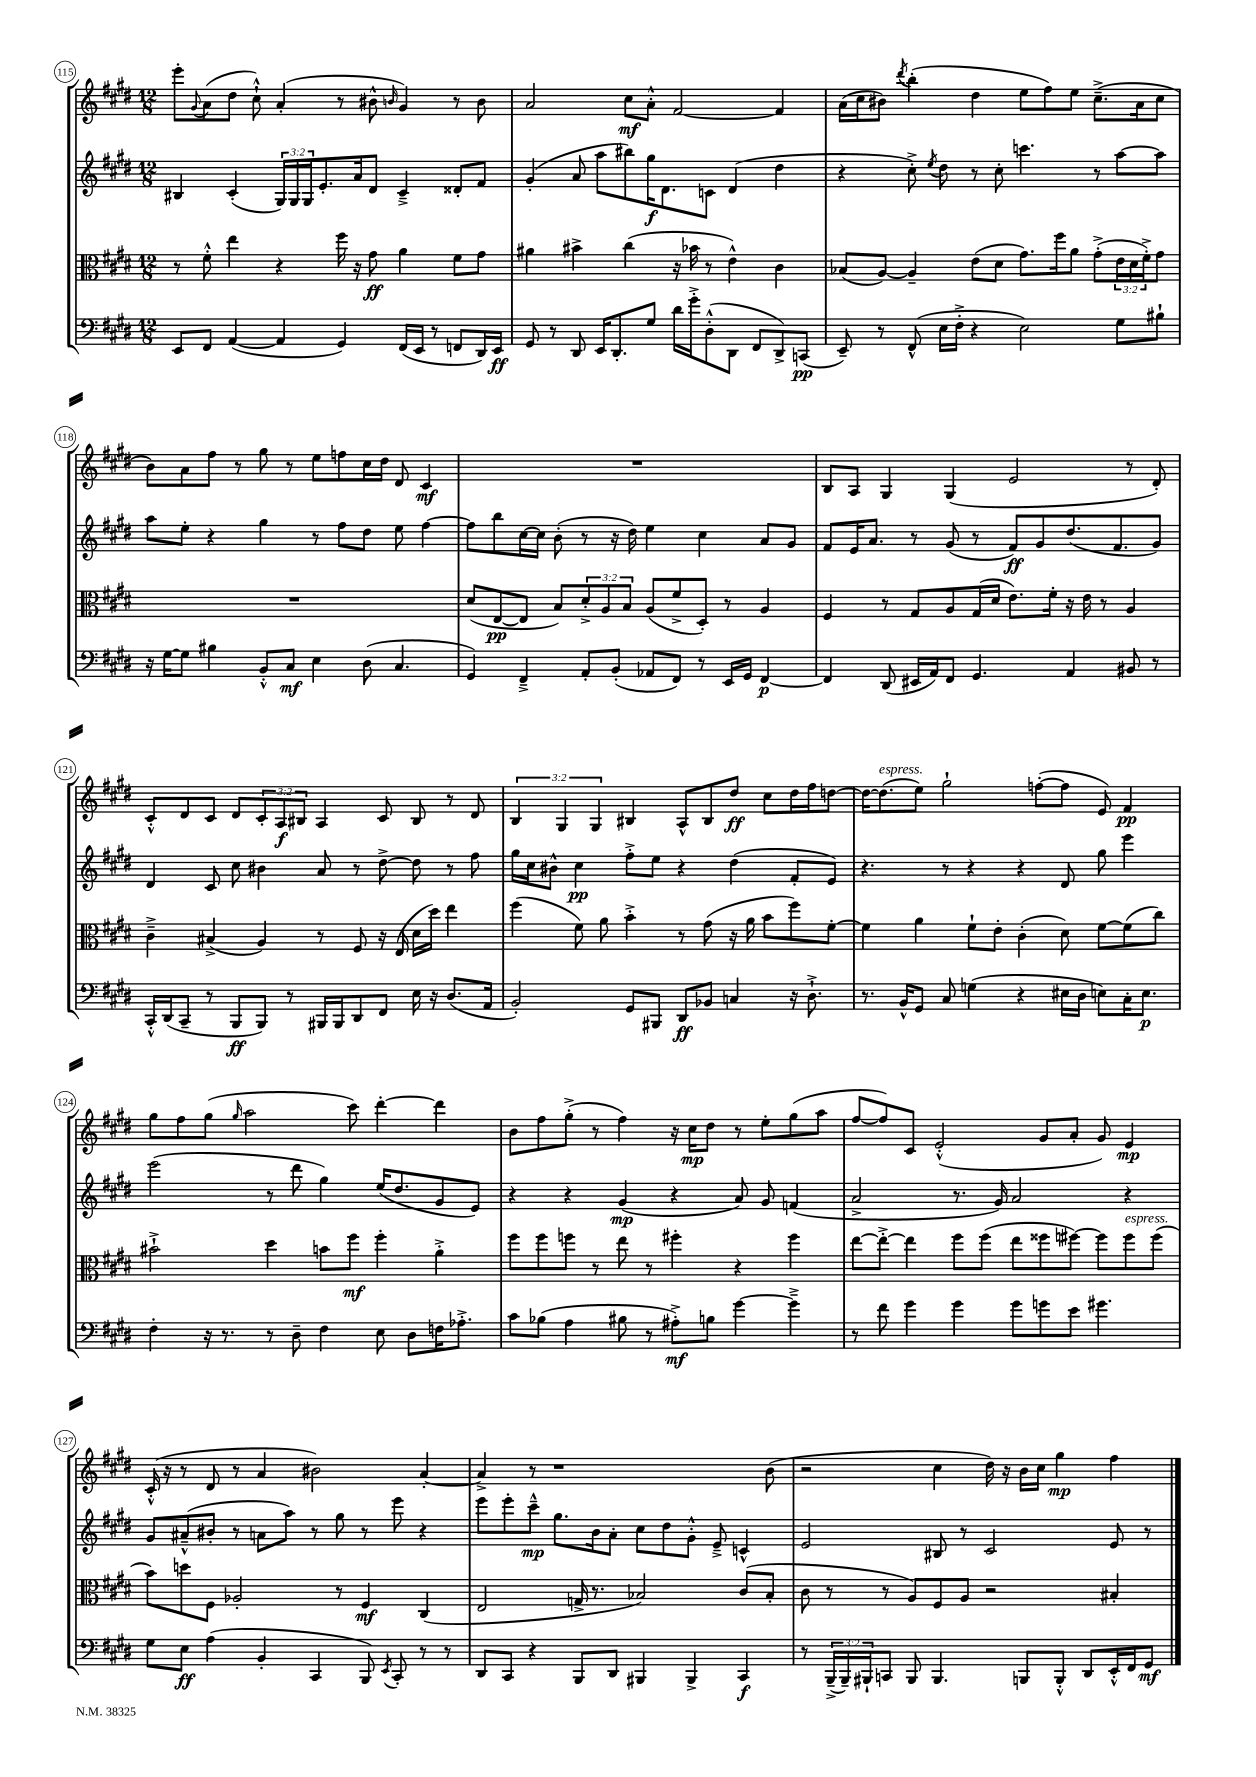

**kern	**kern	**kern	**kern
*staff4	*staff3	*staff2	*staff1
*clefF4	*clefC3	*clefG2	*clefG2
*k[f#c#g#d#]	*k[f#c#g#d#]	*k[f#c#g#d#]	*k[f#c#g#d#]
*M12/8	*M12/8	*M12/8	*M12/8
8EE	8r	4B#	8eee'
.	.	.	8qqg#
8FF#	8f#'^^	.	(8a
([4AA	4ee	(4c#'	8dd#
.	.	.	8cc#`^^)
4AA]	4r	24G#)	(4a'
.	.	24G#	.
.	.	24G#	.
.	.	8.e'	.
4GG#)	16ff#	.	8r
.	16r	16a	.
.	8g#	8d#	8b#^^
.	.	.	16qqb
(16FF#	4a	4c#~^	4g#)
16EE	.	.	.
8r	.	.	.
8FF	8f#	8d##'	8r
16DD#)	8g#	8f#	8b
16EE	.	.	.
=	=	=	=
8GG#	4a#	(4g#'	2a
8r	.	.	.
8DD#	4b#^	8a	.
16EE	.	8aa	.
8.DD#'	.	.	.
.	(4cc#	8bb#)	8cc#
8G#	.	16gg#	8a'^^
.	.	8.d#	.
16d#	16r	.	[2f#
16g#'^	16b-	.	.
(8D#'^^	8r	8c	.
8DD#	4e^^)	(4d#	.
8FF#	.	.	.
8DD#^)	4c#	4dd#	4f#]
(8CC	.	.	.
=	=	=	=
8EE~)	(8B-	4r	(16a
.	.	.	16cc#
8r	[8A)	.	8b#)
.	.	.	8qddd#
(8FF#^^	4A~]	8cc#'^)	(4bb'
.	.	8qee	.
16E	.	8dd#	.
16F#'^	.	.	.
4r	(8e	8r	4dd#
.	8d#	8cc#'	.
2E)	8.g#)	4.ccc	8ee
.	.	.	8ff#)
.	16ff#	.	.
.	8a	.	8ee
.	(8g#'^	8r	(8.cc#~^
8G#	24e	[8aa	.
.	24d#	.	.
.	.	.	16a
.	24f#'^)	.	.
8B#`	8g#	8aa]	8cc#
=	=	=	=
16r	1.r	8aa	8b)
[16G#	.	.	.
8G#]	.	8ee'	8a
4B#	.	4r	8ff#
.	.	.	8r
8BB'^^	.	4gg#	8gg#
8C#	.	.	8r
4E	.	8r	8ee
.	.	8ff#	8ff
(8D#	.	8dd#	16cc#
.	.	.	16dd#
4.C#	.	8ee	8d#
.	.	[4ff#	4c#
=	=	=	=
4GG#)	(8d#	8ff#]	1.r
.	[8E	8bb	.
4FF#~^	8E]	[16cc#	.
.	.	16cc#]	.
.	8B)	(8b'	.
8AA'	12d#'^	8r	.
.	12A	.	.
(8BB'	.	16r	.
.	12B	.	.
.	.	16dd#)	.
8AA-	(8A	4ee	.
8FF#)	8f#^	.	.
8r	8D#')	4cc#	.
16EE	8r	.	.
16GG#	.	.	.
[4FF#	4A	8a	.
.	.	8g#	.
=	=	=	=
4FF#]	4F#	8f#	8B
.	.	16e	8A
.	.	8.a	.
(8DD#	8r	.	4G#
16EE#	8G#	8r	.
16AA)	.	.	.
8FF#	8A	(8g#	(4G#
4.GG#	(16G#	8r	.
.	16d#	.	.
.	8.e)	8f#)	2e
.	.	8g#	.
.	16f#'	.	.
4AA	16r	(8.dd#	.
.	16e	.	.
.	8r	.	.
.	.	8.f#	.
8BB#	4A	.	8r
8r	.	8g#)	8d#')
=	=	=	=
16CC#'^^	4c#~^	4d#	8c#'^^
(16DD#	.	.	.
8CC#~	.	.	8d#
8r	(4B#^	8c#	8c#
8BBB	.	8cc#	8d#
8BBB)	4A)	4b#	12c#'
.	.	.	12A
8r	.	.	.
.	.	.	12B#
16BBB#	8r	8a	4A
16BBB#	.	.	.
8DD#	8F#	8r	.
8FF#	16r	[8dd#^	8c#
.	(16E	.	.
16E	16d#	8dd#]	8B#
16r	16dd#)	.	.
(8.D#	4ee	8r	8r
.	.	8ff#	8d#
16AA	.	.	.
=	=	=	=
2BB')	(4ff#	16gg#	6B
.	.	16cc#	.
.	.	8b#^^	.
.	.	.	6G#
.	8f#)	4cc#	.
.	.	.	6G#
.	8a	.	.
8GG#	4b'^	8ff#'^	4B#
8BBB#	.	8ee	.
8DD#	8r	4r	8A^^
8BB-	(8g#	.	8B#
4C	16r	(4dd#	8dd#
.	16a	.	.
.	8b	.	8cc#
16r	8ff#)	8f#'	16dd#
8.D#`^	.	.	16ff#
.	[8f#'	8e)	[8dd
=	=	=	=
8.r	4f#]	4.r	16dd_
.	.	.	(8.dd]
16BB^^	.	.	.
8GG#	4a	.	8ee)
8C#	.	8r	2gg#`
(4G	8f#`	4r	.
.	8e'	.	.
4r	(4c#'	4r	.
.	.	.	([8ff'
16E#	8d#)	8d#	8ff]
16D#	.	.	.
8E)	[8f#	8gg#	8e)
16C#'	(8f#]	4eee	4f#
8.E	.	.	.
.	8cc#)	.	.
=	=	=	=
4F#'	2b#`^	(2eee	8gg#
.	.	.	8ff#
16r	.	.	(8gg#
8.r	.	.	.
.	.	.	16qqgg#
.	.	.	2aa
8r	4dd#	8r	.
8D#~	.	8ddd#	.
4F#	8b	4gg#)	.
.	8ff#	.	8ccc#)
8E	4ff#'	(16ee	[4ddd#'
.	.	8.dd#	.
8D#	.	.	.
16F	4a'^	8g#	4ddd#]
8.A-'^	.	.	.
.	.	8e)	.
=	=	=	=
8c#	8ff#	4r	8b
(8B-	8ff#	.	8ff#
4A	8ff	4r	(8gg#'^
.	8r	.	8r
8B#	8ee	(4g#	4ff#)
8r	8r	.	.
8A#'^)	4ff#'	4r	16r
.	.	.	16cc#
8B	.	.	8dd#
[4g#	4r	8a)	8r
.	.	8g#	8ee'
4g#~^]	4ff#	(4f	(8gg#
.	.	.	8aa
=	=	=	=
8r	[8ee	2a^	[8ff#
8f#	8ee'^_	.	8ff#])
4g#	4ee]	.	8c#
.	.	.	(2e'^^
4g#	8ff#	8.r	.
.	(8ff#	.	.
.	.	16g#)	.
8g#	8ee	2a	.
8g	8ff##	.	8g#
8e	[8ff#)	.	8a'
4.g#	8ff#]	.	8g#)
.	8ff#	4r	4e
.	(8ff#	.	.
=	=	=	=
8G#	8b)	8g#	(16c#'^^
.	.	.	16r
8E	8dd	(8a#~^^	8r
(4A	8F#	8b#'	8d#
.	2A-'	8r	8r
4BB'	.	8a	4a
.	.	8aa)	.
4CC#	.	8r	2b#)
.	8r	8gg#	.
8BBB)	4F#	8r	.
8qEE	.	.	.
8CC#'	.	8eee	.
8r	(4C#	4r	[4a'
8r	.	.	.
=	=	=	=
8DD#	2E	8eee	4a^]
8CC#	.	8eee'	.
4r	.	8ccc#~^^	8r
.	.	8.gg#	1r
8BBB	16G^	.	.
.	8.r	16b	.
8DD#	.	8a'	.
4BBB#	2B-)	8cc#	.
.	.	8dd#	.
4BBB#^	.	8g#'^^	.
.	.	8e~^	.
4CC#	(8c#	4c^^	.
.	8B-'	.	(8b
=	=	=	=
8r	8c#	2e	2r
(24BBB~^	8r	.	.
24BBB~)	.	.	.
24BBB#`	.	.	.
8CC	8r	.	.
8BBB#	8A)	.	.
4.BBB#	8F#	8B#	4cc#
.	8A	8r	.
.	2r	2c#	16dd#)
.	.	.	16r
8BBB	.	.	16b
.	.	.	16cc#
8BBB'^^	.	.	4gg#
8DD#	.	.	.
16EE'^^	4B#'	8e	4ff#
16FF#	.	.	.
8GG#	.	8r	.
==	==	==	==
*-	*-	*-	*-
